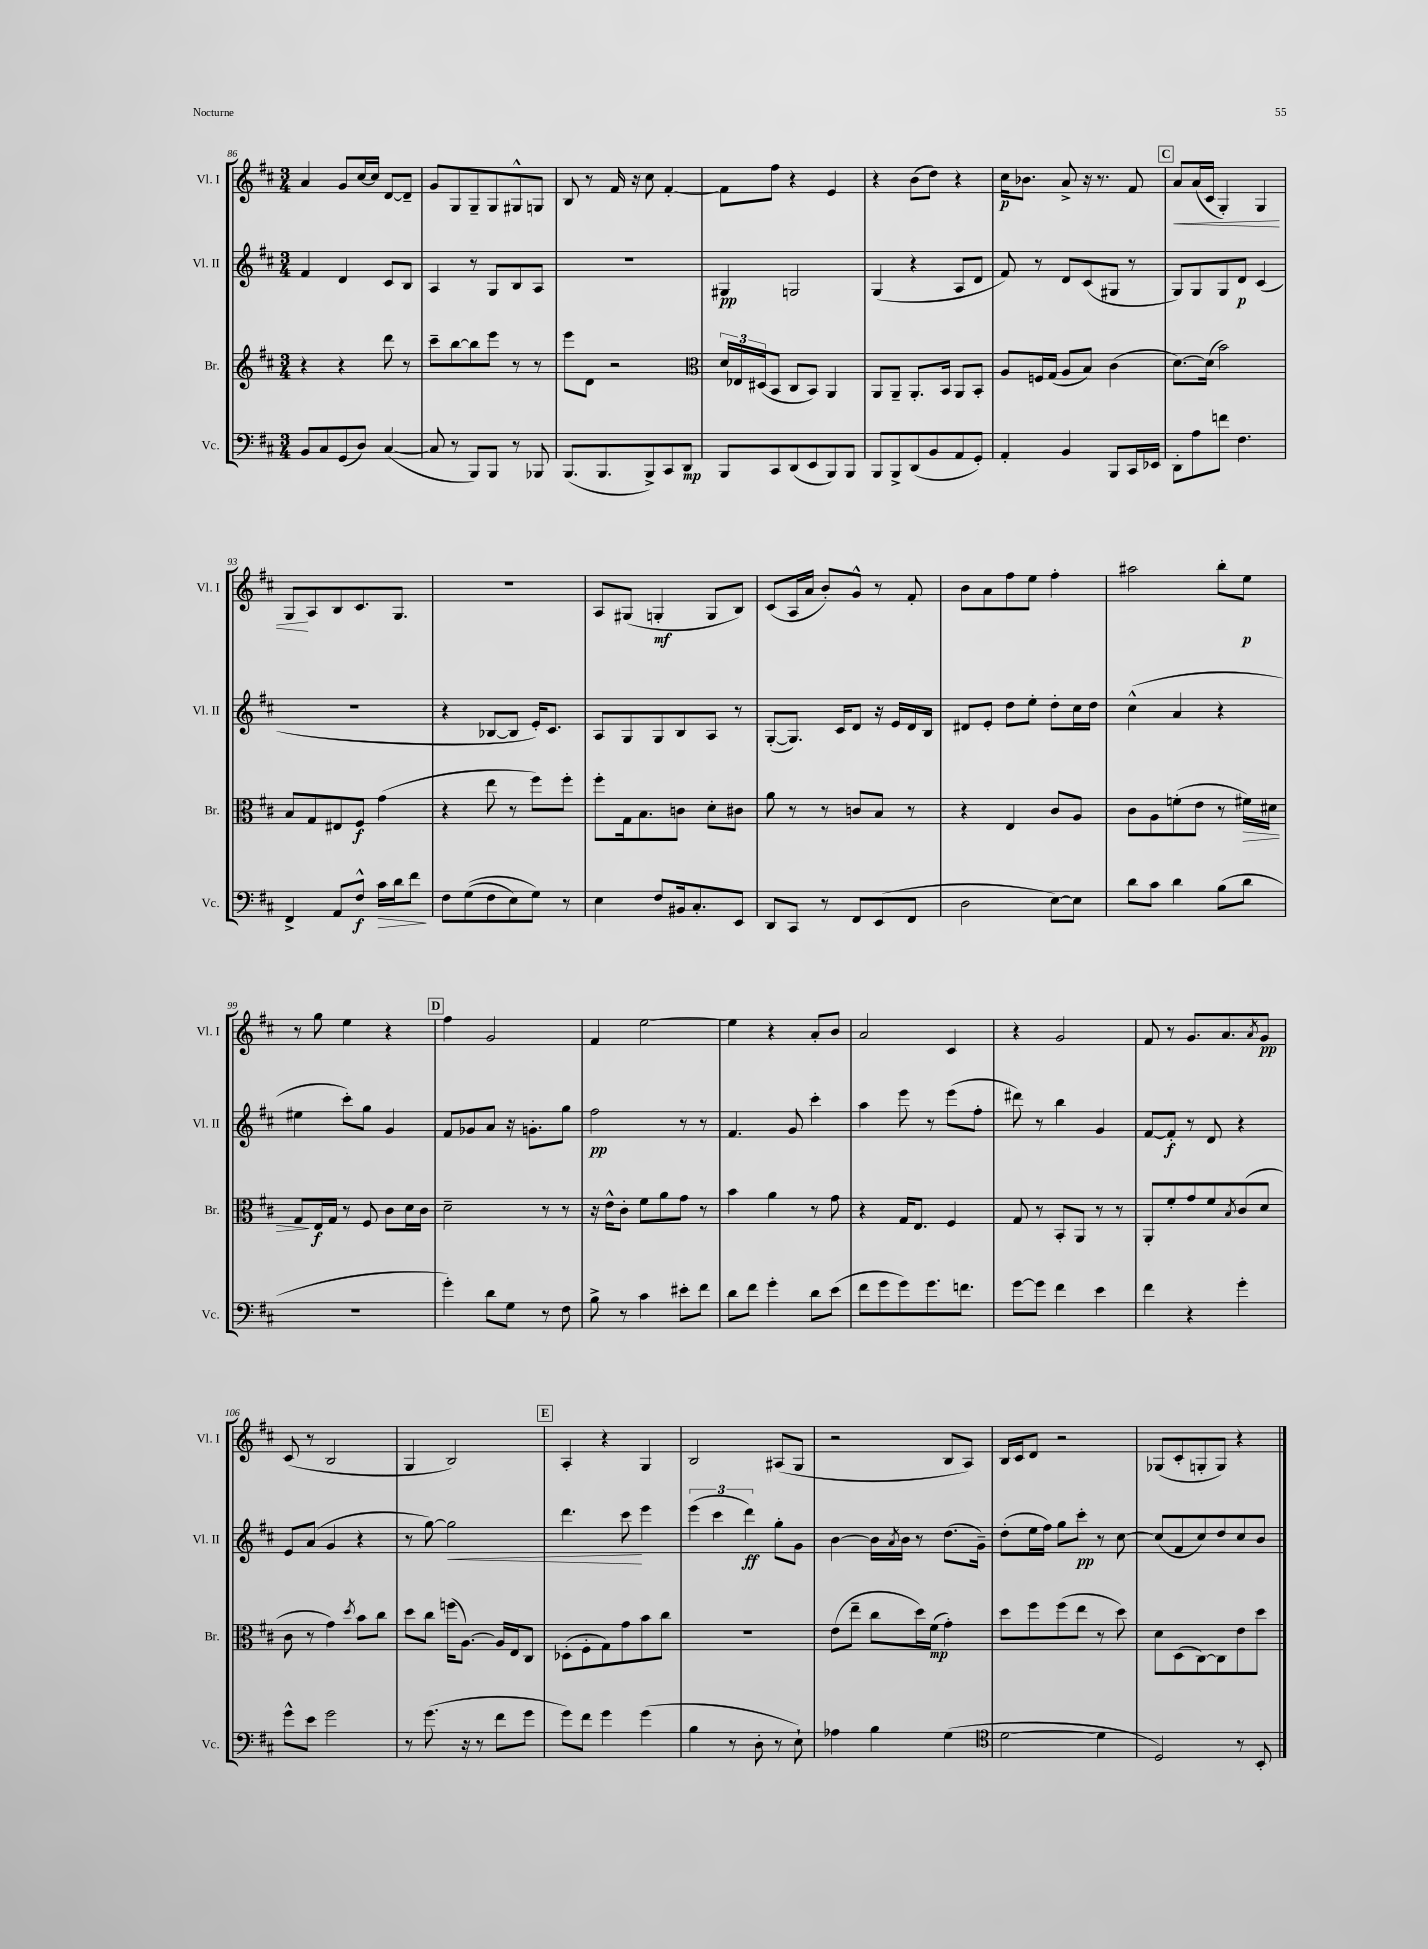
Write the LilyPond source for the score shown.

<<
\new StaffGroup <<
\new Staff = "s0" \with { instrumentName = "Vl. I" shortInstrumentName = "Vl. I" } {
    \clef treble \key d \major \numericTimeSignature \time 3/4
    a'4 g'8 cis''16~ cis''16 d'8~ d'8-- |
    g'8 g8 g8-- g8 gis8-^ g8 |
    b8 r8 fis'16 r16 cis''8 fis'4~-. |
    fis'8 fis''8 r4 e'4 |
    r4 b'8( d''8) r4 |
    cis''16\p bes'8. a'8-> r16 r8. fis'8 |
    \mark \markup { \box "C" } a'8\< a'16( cis'16 g4-.) g4 |
    g8\! a8 b8 cis'8. g8. |
    R2. |
    a8 gis8( g4-.\mf g8 b8) |
    cis'8( a16 a'16 b'8-.) g'8-^ r8 fis'8-. |
    b'8 a'8 fis''8 e''8 fis''4-. |
    ais''2 b''8-. e''8\p |
    r8 g''8 e''4 r4 |
    \mark \markup { \box "D" } fis''4 g'2 |
    fis'4 e''2~ |
    e''4 r4 a'8-. b'8 |
    a'2 cis'4 |
    r4 g'2 |
    fis'8 r8 g'8. a'8. \acciaccatura { a'8 } g'8\pp |
    cis'8( r8 b2 |
    g4 b2) |
    \mark \markup { \box "E" } a4-. r4 g4 |
    b2 ais8( g8 |
    r2 b8 a8) |
    b16 cis'16 d'8 r2 |
    ges8( cis'8-. g8-. g8) r4 \bar "|." |
}
\new Staff = "s1" \with { instrumentName = "Vl. II" shortInstrumentName = "Vl. II" } {
    \clef treble \key d \major \numericTimeSignature \time 3/4
    fis'4 d'4 cis'8 b8 |
    a4 r8 g8 b8 a8 |
    R2. |
    gis4\pp g2 |
    g4( r4 a8 d'8 |
    fis'8) r8 d'8 cis'8( gis8 r8 |
    \mark \markup { \box "C" } g8) g8 g8 d'8\p cis'4( |
    R2. |
    r4 bes8~ bes8 e'16-.) cis'8. |
    a8 g8 g8 b8 a8 r8 |
    g8~-.( g8.) cis'16 d'8 r16 e'16 d'16 b16 |
    dis'8 e'8-. d''8 e''8-. d''8-. cis''16 d''16 |
    cis''4-^( a'4 r4 |
    eis''4 cis'''8-.) g''8 g'4 |
    \mark \markup { \box "D" } fis'8 ges'8 a'8 r16 g'8.-. g''8 |
    fis''2\pp r8 r8 |
    fis'4. g'8 cis'''4-. |
    a''4 e'''8 r8 e'''8( fis''8-. |
    dis'''8) r8 b''4 g'4 |
    fis'8~ fis'8-.\f r8 d'8 r4 |
    e'8 a'8( g'4 r4 |
    r8 g''8~) g''2\< |
    \mark \markup { \box "E" } d'''4. cis'''8\! e'''4 |
    \tuplet 3/2 { e'''4( cis'''4 d'''4\ff) } g''8-. g'8 |
    b'4~ b'16 \acciaccatura { a'8 } b'16 r8 d''8.( g'16--) |
    d''8-.( e''16 fis''16) g''8 cis'''8-.\pp r8 cis''8~ |
    cis''8( fis'8 cis''8) d''8 cis''8 b'8 \bar "|." |
}
\new Staff = "s2" \with { instrumentName = "Br." shortInstrumentName = "Br." } {
    \clef treble \key d \major \numericTimeSignature \time 3/4
    r4 r4 d'''8 r8 |
    cis'''8-- b''8~ b''8 e'''8 r8 r8 |
    e'''8 d'8 r2 |
    \clef alto \tuplet 3/2 { d'16 ees16 dis16( } b,8 cis8 b,8) a,4 |
    a,8 a,8-- a,8.-. b,16 a,8 b,8-. |
    a8 f16 g16( a8 b8) cis'4( |
    \mark \markup { \box "C" } d'8.~) d'16( b'2) |
    b8 g8 eis8 fis8\f g'4( |
    r4 e''8 r8 fis''8) fis''8-. |
    fis''8-. g16 b8. c'8 d'8-. cis'8 |
    a'8 r8 r8 c'8 b8 r8 |
    r4 e4 cis'8 a8 |
    cis'8 a8 f'8-.( e'8 r8 fis'16\>) dis'16 |
    g8\! e16\f g16 r8 fis8 cis'8 d'16 cis'16 |
    \mark \markup { \box "D" } d'2-- r8 r8 |
    r16 e'16-^ cis'8-. fis'8 a'8 g'8 r8 |
    b'4 a'4 r8 g'8 |
    r4 g16 e8. fis4 |
    g8 r8 b,8-. a,8 r8 r8 |
    a,8-. fis'8-. g'8 fis'8 \acciaccatura { b8 } cis'8( d'8 |
    cis'8 r8 g'4) \acciaccatura { d''8 } b'8 cis''8 |
    d''8 cis''8 f''16( a8.~) a16 e16 cis8 |
    \mark \markup { \box "E" } des8-.( fis8-. g8) g'8 b'8 cis''8 |
    R2. |
    e'8( e''8-- cis''8 d''16) fis'16\mp( g'4-.) |
    d''8 fis''8 fis''8( e''8 r8 d''8) |
    d'8 d8( cis8~) cis8 e'8 d''8 \bar "|." |
}
\new Staff = "s3" \with { instrumentName = "Vc." shortInstrumentName = "Vc." } {
    \clef bass \key d \major \numericTimeSignature \time 3/4
    b,8 cis8 g,8( d8) cis4~( |
    cis8 r8 b,,8) b,,8 r8 bes,,8 |
    b,,8.( b,,8. b,,8->) cis,8 d,8\mp |
    b,,8 cis,8 d,8( e,8 b,,8) b,,8 |
    b,,8 b,,8-> d,8( b,8 a,8 g,8-.) |
    a,4-. b,4 b,,8 cis,16 ees,16 |
    \mark \markup { \box "C" } d,8-. a8 f'8 fis4. |
    fis,4-> a,8 fis8-^\f cis'16\> d'16 fis'8\! |
    fis8 g8(\( fis8 e8) g8\) r8 |
    e4 fis8 bis,16 cis8.-. e,8 |
    d,8 cis,8 r8 fis,8 e,8( fis,8 |
    d2 e8~) e8 |
    d'8 cis'8 d'4 b8( d'8 |
    R2. |
    \mark \markup { \box "D" } g'4-.) d'8 g8 r8 fis8 |
    b8-> r8 cis'4 eis'8-. fis'8 |
    d'8 fis'8 g'4-. d'8 e'8( |
    fis'8 g'8 g'8) g'8. f'8. |
    g'8~ g'8 fis'4 e'4 |
    fis'4 r4 g'4-. |
    g'8-^ e'8 g'2 |
    r8 g'8.( r16 r8 fis'8 g'8 |
    \mark \markup { \box "E" } g'8) fis'8 g'4 g'4( |
    b4 r8 d8-. r8 e8-!) |
    aes4 b4 g4( |
    \clef tenor d'2~ d'4 |
    d2) r8 b,8-. \bar "|." |
}
>>
>>
\layout { \context { \Score currentBarNumber = #86 } }
